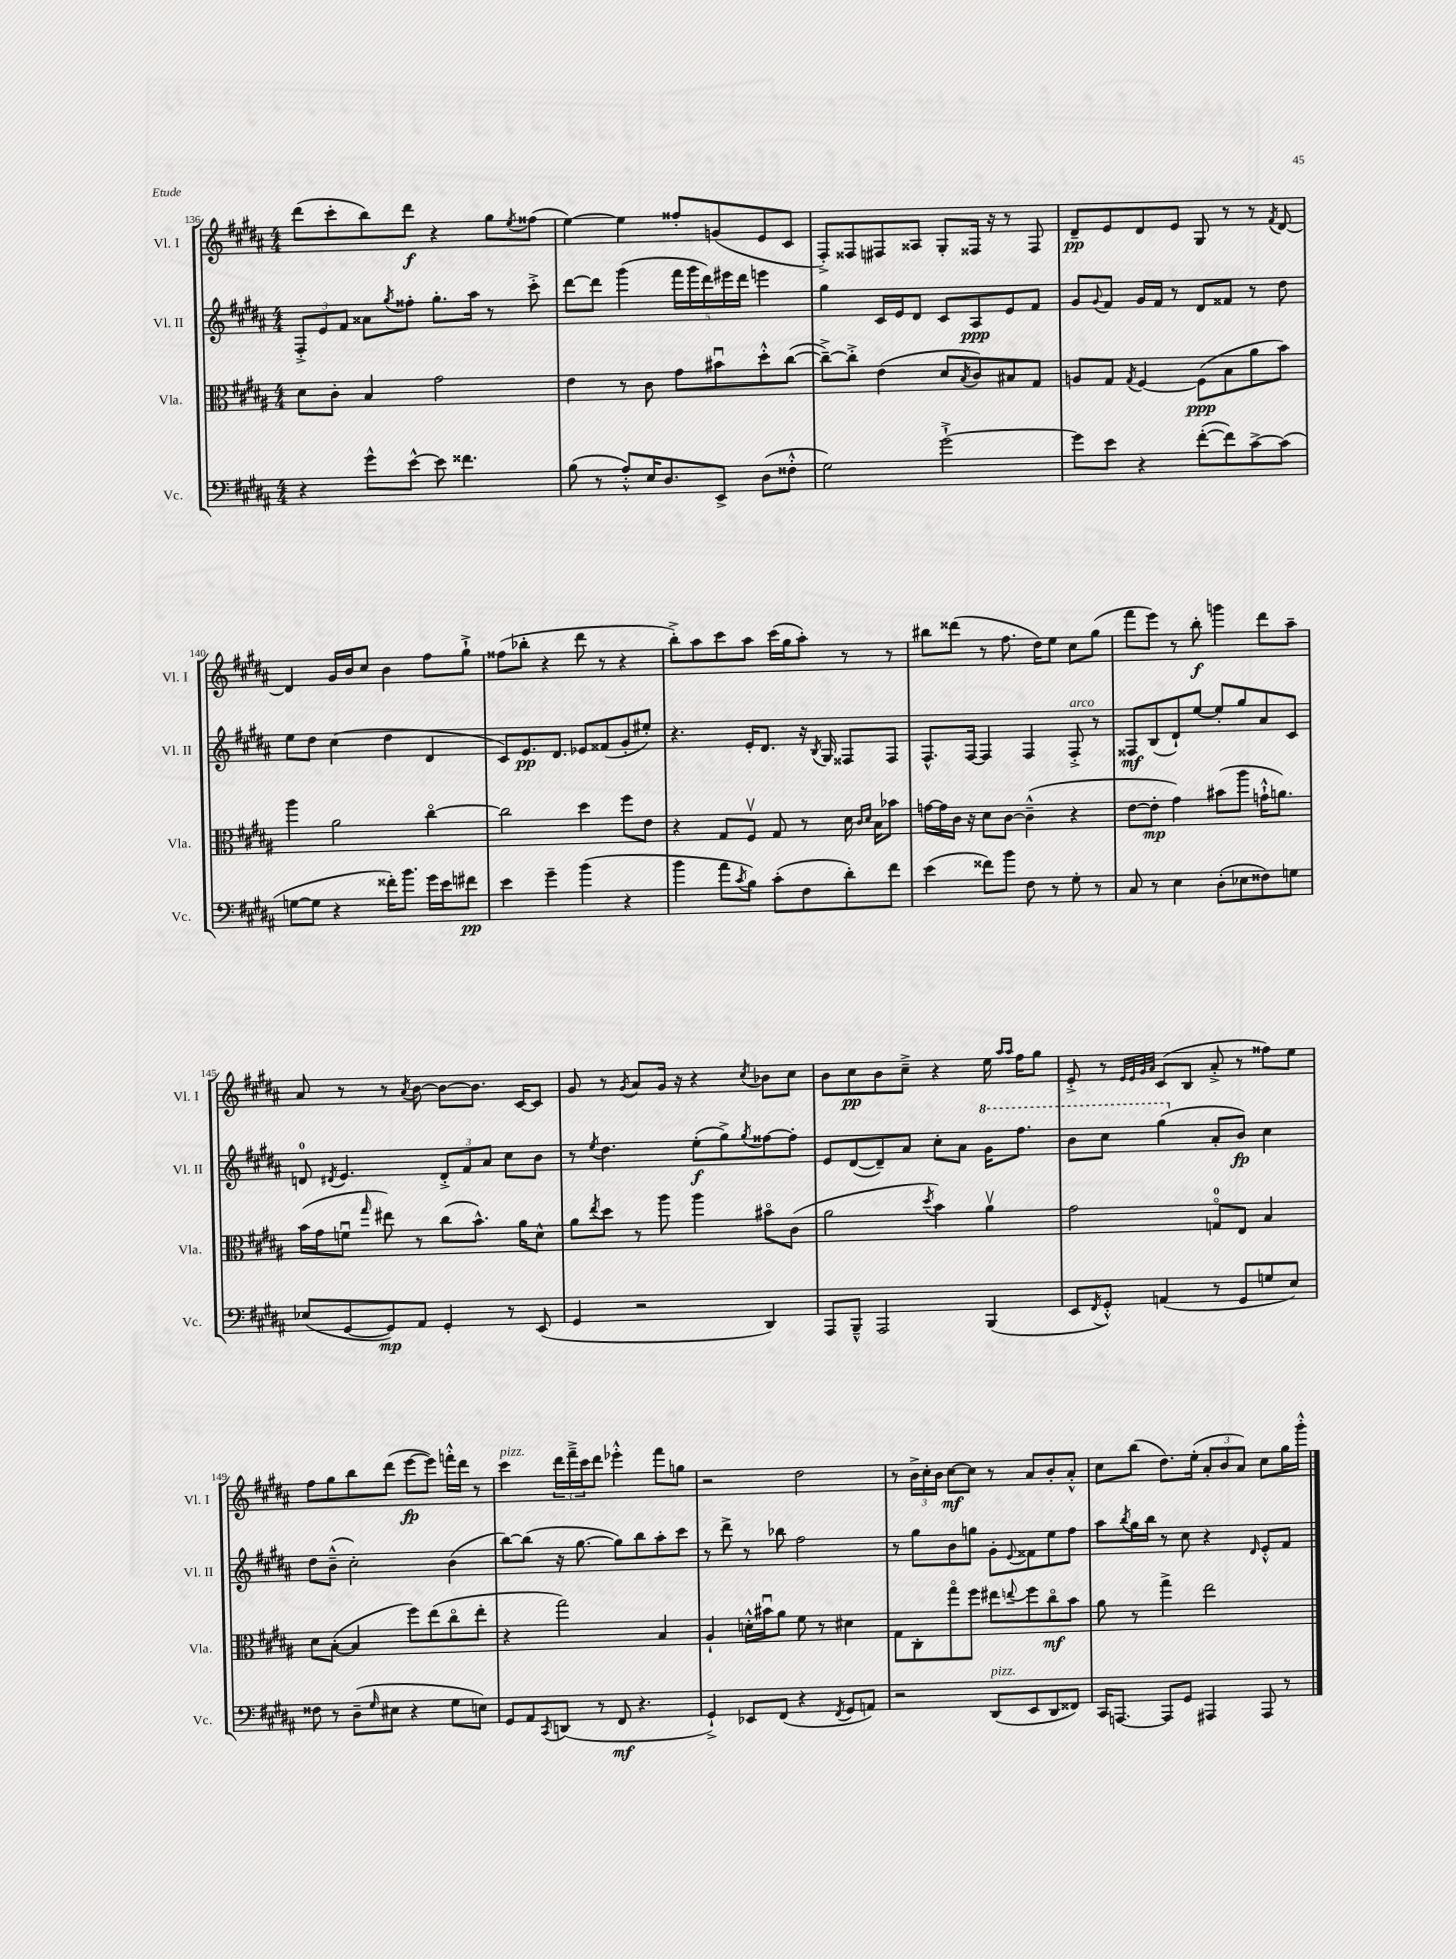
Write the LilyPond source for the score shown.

<<
\new StaffGroup <<
\new Staff = "s0" \with { instrumentName = "Vl. I" shortInstrumentName = "Vl. I" } {
    \clef treble \key b \major \numericTimeSignature \time 4/4
    dis'''8( cis'''8-. b''8) dis'''8\f r4 gis''8 \acciaccatura { e''8 } fisis''8( |
    e''4~) e''4 fisis''8-. g'8( e'8 cis'8 |
    fis8-.->) fisis8 fis8 aisis8 gis8-. fisis16 r16 r8 fisis8 |
    dis'8--\pp e'8 dis'8 e'8 gis8 r8 r8 \acciaccatura { fis'8 } dis'8~ |
    dis'4 gis'16 b'16 cis''8 b'4 fis''8 gis''8-!-> |
    fisis''8( bes''8-. r4 dis'''8 r8 r4 |
    b''8-.->) ais''8 cis'''8 ais''8 cis'''16( gis''16 ais''8-.) r8 r8 |
    bis''8 disis'''8( r8 fis''8. dis''16) e''8 cis''8 gis''8( |
    fis'''8 e'''8) r8 b''8-.\f g'''4 dis'''8 ais''8-- |
    ais'8 r8 r8 \acciaccatura { ais'8 } b'8~ b'8~ b'8. cis'16~ cis'8 |
    gis'8 r8 \acciaccatura { gis'8 } ais'8 gis'16 r16 r4 \acciaccatura { cis''8 } bes'8 cis''8 |
    b'8 cis''8\pp b'8 cis''8---> r4 e''16 \grace { ais''16 ais''16 } fis''16 gis''8 |
    e'8-.-> r8 \grace { e'32 e'32 gis'32 ais'32 } cis'8( b8 ais'8-.-> r8 fisis''8) e''8 |
    fis''8 gis''8 b''8 dis'''8( e'''8~\fp e'''8) f'''16-.-^ dis'''16 r8 |
    cis'''4^\markup { \italic "pizz." } \tuplet 3/2 { dis'''16 fis'''16---> cis'''16 } dis'''8 ees'''4-.-^ fis'''8 g''8 |
    r2 dis''2 |
    r8 \tuplet 3/2 { b'16-> cis''16-. b'16 } cis''8~\mf cis''8 r8 ais'8 b'8-. ais'8-.-^ |
    cis''8 b''8( dis''8.) e''16-.( \tuplet 3/2 { ais'8-. b'8 ais'8) } cis''8 gis''16 gis'''16-.-^ \bar "|." |
}
\new Staff = "s1" \with { instrumentName = "Vl. II" shortInstrumentName = "Vl. II" } {
    \clef treble \key b \major \numericTimeSignature \time 4/4
    \tuplet 3/2 { fis8-.-> e'8 fis'8 } aisis'8 \acciaccatura { gis''8 } fisis''8-. gis''8.-. ais''16 r8 cis'''8-.-> |
    dis'''8~ dis'''8 gis'''4( \tuplet 5/4 { fis'''16 gis'''16 dis'''16) eis'''16 dis'''16 } e'''4 |
    gis''4 cis'16 e'16 dis'8 cis'8 ais8\ppp e'8 fis'8 |
    gis'8 \appoggiatura { gis'8 } fis'8 gis'16 fis'16 r8 dis'8 fisis'8 r8 dis''8 |
    e''8 dis''8 cis''4( dis''4 dis'4 |
    cis'8) e'8.\pp dis'8. ees'8 fisis'8( gis'8-. eis''8-.) |
    r4. e'16-. dis'8. r16 \acciaccatura { b8 } gis16 fisis8 fisis8 |
    fis8.-^ fis16~ fis4 fis4 fis8-.->^\markup { \italic "arco" } r8 |
    fisis8\mf b8( dis'8-!) e''8~ e''8-. gis''8 ais'8 cis'8 |
    d'8-0 \acciaccatura { dis'8 } e'4. \tuplet 3/2 { dis'8-.-> fis'8 ais'8 } cis''8 b'8 |
    r8 \acciaccatura { e''8 } dis''4. e''8-.\f( gis''8->) \acciaccatura { gis''8 } fisis''8~ fisis''8-. |
    e'8 dis'8~( dis'8--) ais'8 cis''8-. ais'8 \ottava #1 gis''16 fis'''8. |
    b''8 cis'''8 gis'''4( \ottava #0 ais'8-. b'8\fp) cis''4 |
    dis''8 b'8---^( cis''2-.) b'4( |
    b''8~) b''8( r16 gis''8.~ gis''8) b''8 ais''8-. cis'''8 |
    r8 dis'''8-> r8 bes''8 fis''2 |
    r8 gis''8 b'8 g''8 gis'8-. \appoggiatura { e'8 } fisis'8 e''8 fis''8 |
    ais''8 \acciaccatura { b''8 } gis''16 b''16 r8 cis''8 r4 \grace { dis'16 } e'8-.-^ fis'8 \bar "|." |
}
\new Staff = "s2" \with { instrumentName = "Vla." shortInstrumentName = "Vla." } {
    \clef alto \key b \major \numericTimeSignature \time 4/4
    dis'8 cis'8-. b4 gis'2 |
    e'4 r8 cis'8 gis'8 bis'8\downbow dis''8-.-^ cis''8~( |
    cis''8~--->) cis''8-.-> e'4( dis'8 \acciaccatura { b8 } cis'8) bis8 gis8 |
    a8 gis8 \acciaccatura { gis8 } fis4~ fis8\ppp( b8 ais'8 b'8) |
    ais''4 ais'2 cis''4~\flageolet |
    cis''2 dis''4 fis''8 e'8 |
    r4 gis8 fis8\upbow gis8 r8 dis'16 \grace { cis'16 dis'16 } b16 bes'8 |
    g'16~ g'16 cis'16 r16 dis'8 cis'8~ cis'4---^( r4 |
    e'8~ e'8-.\mp gis'4) bis'8( ais''8 g'16-!-^ a'8.) |
    b'16( gis'16 f'8\downbow \grace { gis''16 } eis''8) r8 cis''8( b'8.-^) ais'16 dis'8-^ |
    ais'8 \acciaccatura { e''8 } dis''8 r8 ais''8 ais''4 bis'8\flageolet cis'8( |
    ais'2 \acciaccatura { dis''8 } b'4) ais'4\upbow |
    gis'2 g8-0\flageolet e8 b4 |
    dis'8 b8~-.( b4 fis''8) e''8( cis''8\flageolet e''8-. |
    r4 gis''2) b4 |
    ais4-! d'16-.-^ bis'16\downbow ais'8 fis'8 r8 dis'4 |
    gis8 cis8-. gis''8\flageolet fis''8 eis''8 \appoggiatura { e''8 } fis''8 cis''8\flageolet\mf b'8 |
    ais'8 r8 gis''4-> e''2 \bar "|." |
}
\new Staff = "s3" \with { instrumentName = "Vc." shortInstrumentName = "Vc." } {
    \clef bass \key b \major \numericTimeSignature \time 4/4
    r4 gis'8-^ e'8~-^ e'8 fisis'4. |
    b8( r8 ais8-.-^) e16 dis8. e,8-> dis8( fisis8-.-^ |
    gis2) gis'2~-!-> |
    gis'8 e'8 r4 fis'8~-.( fis'8) cis'8~-> cis'8( |
    g8~ g8 r4 fisis'16-.) b'8. gis'16 e'16 fis'8\pp |
    e'4 gis'4-- b'4( r4 |
    b'4 ais'8 \acciaccatura { cis'8 } b8) cis'8-.( fis8 dis'8-.) fis'8 |
    e'4( fisis'8) b'8 fis8 r8 gis8-. r8 |
    cis8 r8 e4 dis8-.( ees8 fisis8) g8 |
    ees8( gis,8~ gis,8\mp) ais,8 gis,4-. r8 e,8( |
    gis,4 r2 dis,4) |
    ais,,8 b,,8---^ ais,,2 b,,4( |
    e,8 \acciaccatura { fis,8 } gis,8-.-^) a,4( r8 gis,8 g8 e8) |
    fisis8 r8 dis8--( \grace { gis16 } eis8 r4 gis8 e8) |
    gis,8 ais,8 \acciaccatura { cis,8 } d,8( r8 fis,8\mf r4. |
    gis,4-!->) ees,8 fis,8( r4 \acciaccatura { fis,8 } gis,8 a,8) |
    r2 dis,8^\markup { \italic "pizz." }( e,8 dis,8 fisis,8) |
    cis,16 a,,8.~ a,,8 gis,8 ais,,4 ais,,8 r8 \bar "|." |
}
>>
>>
\layout { \context { \Score currentBarNumber = #136 } }
